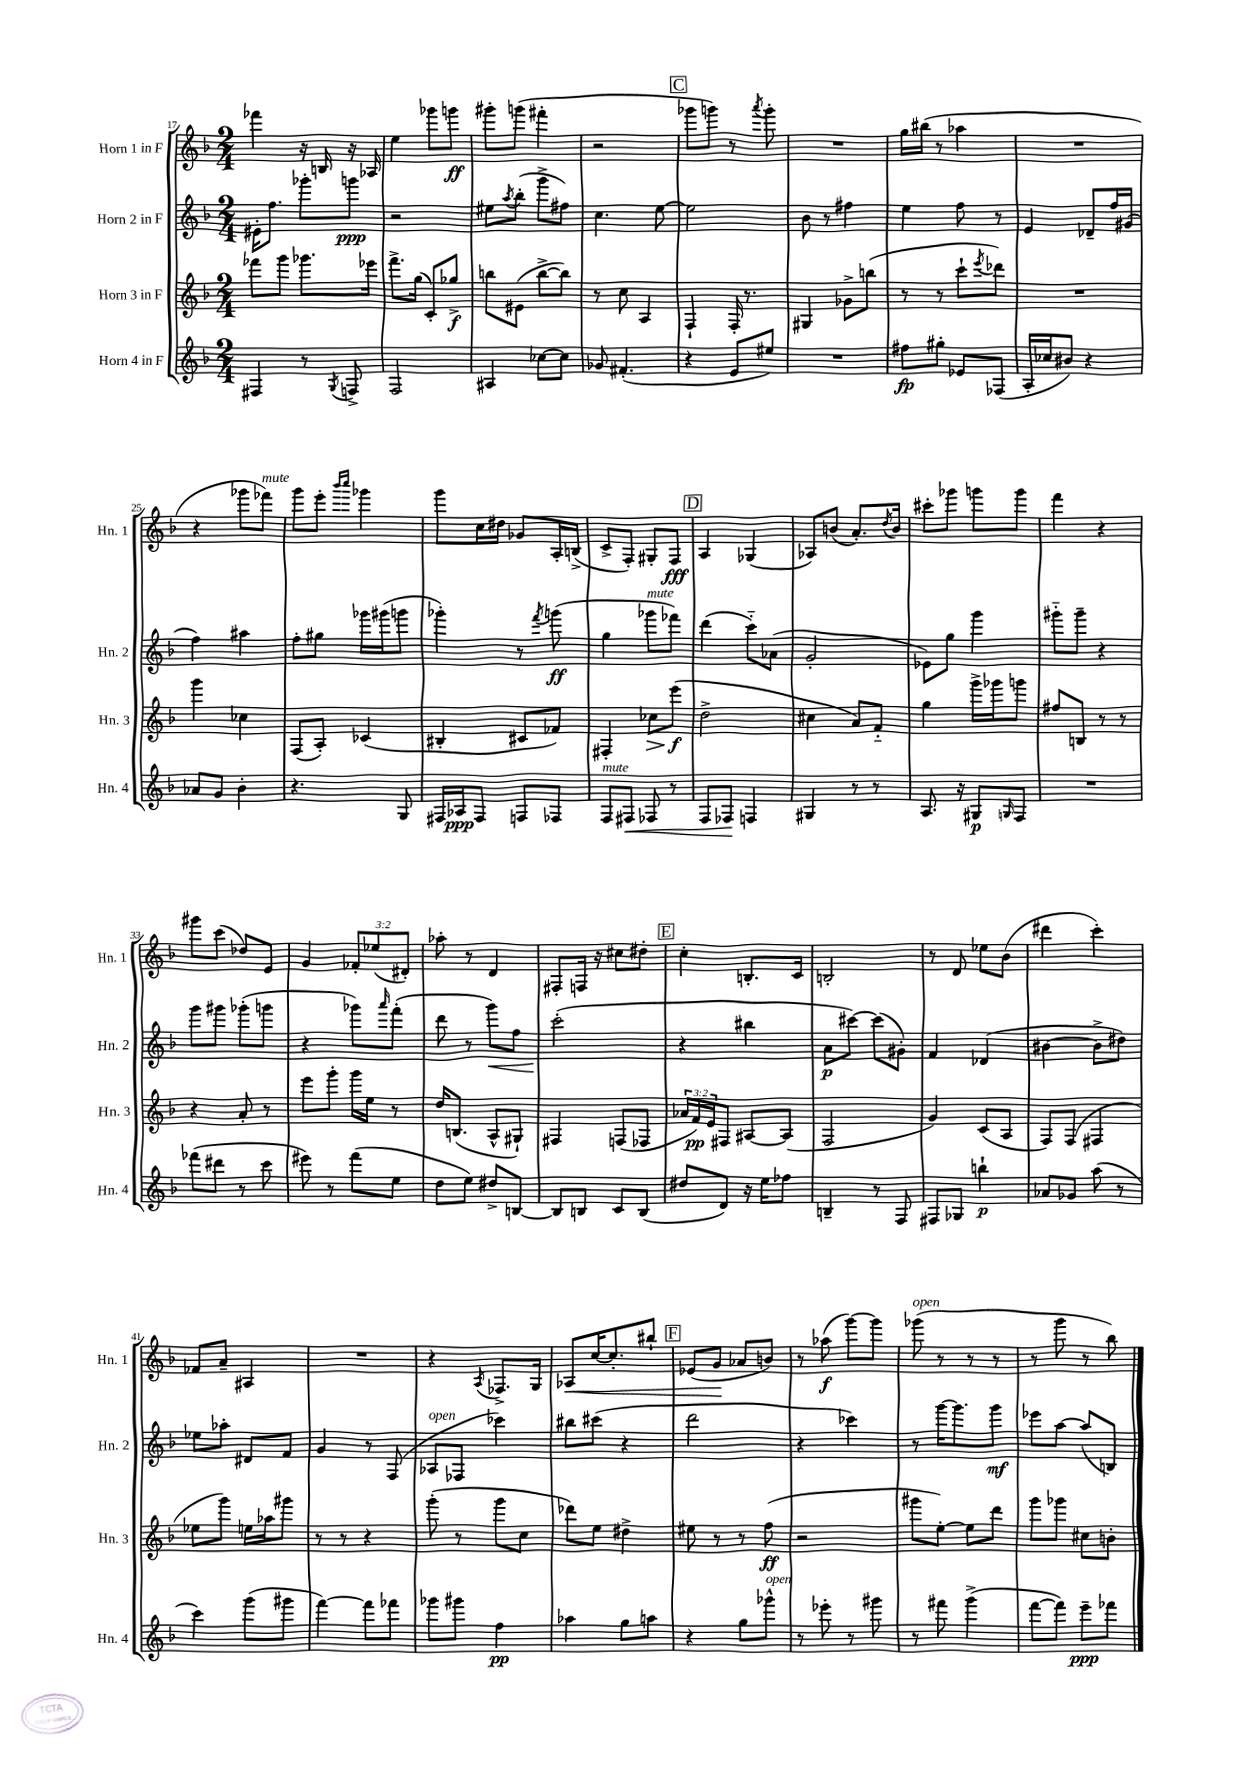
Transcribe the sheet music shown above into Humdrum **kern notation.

**kern	**kern	**kern	**kern
*staff4	*staff3	*staff2	*staff1
*clefG2	*clefG2	*clefG2	*clefG2
*k[b-]	*k[b-]	*k[b-]	*k[b-]
*M2/4	*M2/4	*M2/4	*M2/4
4F#	8fff-	16e#'	4fff-
.	.	8.ff	.
.	8ggg	.	.
8r	8.ggg-	8ggg-'	16r
.	.	.	16B
8qG	.	.	.
8F^	.	8ggg	16r
.	16eee-	.	16A-
=	=	=	=
2F	8.fff^	2r	4ee
.	(16gg	.	.
.	8c')	.	8ggg-
.	8gg-^	.	8ggg
=	=	=	=
4A#	8bb	8ee#	8ggg#'
.	.	8qaa	.
.	(8e#	(8bb-'	(8ggg
[8cc-	[8bb^	8ggg^	4fff#'
8cc-]	8bb])	8ff#)	.
=	=	=	=
8g-	8r	4.cc	2r
(4.f#'	8cc	.	.
.	4A	.	.
.	.	[8ee	.
=	=	=	=
4r	4F`	2ee]	8ggg-
.	.	.	8ggg)
8e	16F'	.	8r
.	8.r	.	.
.	.	.	8qaaa
8ee#)	.	.	8ggg'
=	=	=	=
2r	4G#	8b-	2r
.	.	8r	.
.	8g-^	4ff#	.
.	(8bb	.	.
=	=	=	=
8ff#	8r	4ee	16gg
.	.	.	(16bb#
8gg#'	8r	.	8r
8e-	8ccc`	8ff	4aa-
.	8qeee	.	.
(8F-	8ddd-)	8r	.
=	=	=	=
16A'	2r	4e	2r
16cc-	.	.	.
8b#)	.	.	.
4r	.	8d-~	.
.	.	16ff	.
.	.	(16g#	.
=	=	=	=
8a-	4ggg	4ff)	4r
8g	.	.	.
4b-'	4cc-	4aa#	8ggg-
.	.	.	8fff-)
=	=	=	=
4.r	(8F	8ff'	8ggg
.	8A')	8gg#	8eee'
.	.	.	16qqbbb-
.	.	.	16qqcccc
.	(4c-	16ggg-	4ggg-
.	.	(16ggg#	.
8G	.	8ggg	.
=	=	=	=
16F#	4B#'	4ggg-')	8ggg
16A-	.	.	.
8F#	.	.	16cc
.	.	.	16dd#
8F	8c#	8r	8g-
.	.	8qfff	.
8F-	8f-)	(8ggg	16A'
.	.	.	(16B^
=	=	=	=
8F	4F#'	4gg	8c^
8F#	.	.	8F')
8F-	8cc-	8ggg-	8G#'
8r	(8eee	8fff-)	8F
=	=	=	=
8F	2dd^	(4ddd	4A
8F-	.	.	.
4F	.	8ccc'~)	(4G-
.	.	(8a-	.
=	=	=	=
4G#	4cc#	2g'	8A-)
.	.	.	(8b
8r	8a)	.	8.a')
8r	8f'~	.	.
.	.	.	8qdd
.	.	.	16b
=	=	=	=
8.A	4gg	8e-)	8ccc#'
.	.	8gg	8ggg-
16r	.	.	.
8G#	16ggg^	4ggg	8ggg
.	16ggg-	.	.
16qqG	.	.	.
8F	8ggg	.	8ggg
=	=	=	=
2r	8ff#	8ggg#'~	4fff
.	8B	8ggg#~	.
.	8r	4r	4r
.	8r	.	.
=	=	=	=
(8fff-	4r	8ggg	8ggg#
8ddd#	.	8ggg#	(8ccc
8r	8a'	(8ggg-'	8dd-)
8ccc	8r	8ggg	8e
=	=	=	=
8eee#)	8eee	4r	4g
8r	8ggg'	.	.
(8fff	16ggg	8ggg-)	12f-'
.	16ee	.	.
.	.	.	(12ee-
.	.	16qqaaa	.
8ee	8r	(8fff'	.
.	.	.	12d#')
=	=	=	=
8dd	16dd	8ddd	8aa-'
.	(8.B	.	.
8ee)	.	8r	8r
8dd#^	8A^^	8ggg)	4d
[8B	8G#`)	8ff	.
=	=	=	=
8B]	4F#	(2ccc'	8F#'
8B	.	.	16F
.	.	.	16r
8c	(8F	.	8cc#
(8B	8F-	.	8dd#'
=	=	=	=
8dd#	24a-	4r	4cc'
.	24f)	.	.
.	24e	.	.
8d)	8F#	.	.
16r	[8A#	4bb#	8.B'
16ee	.	.	.
8ff-	(8A#]	.	.
.	.	.	16c
=	=	=	=
4B~	2F	8a	2B'
.	.	[8ccc#)	.
8r	.	(8ccc#]	.
8F	.	8g#')	.
=	=	=	=
8F#	4g)	4f	8r
8G-	.	.	8d
4bb`	(8c	(4d-	8ee-
.	8A	.	(8b-
=	=	=	=
8a-	8F)	[4b#	4ddd#
8g-	(8F	.	.
(8aa	4F#	8b#^]	4ccc')
8r	.	8dd#)	.
=	=	=	=
4ccc)	8ee-	8ee-	8f-
.	8ggg)	8aa-'	8a~
(8ggg	16ee	8d#	4A#
.	16aa-	.	.
8ggg#	8ggg#	8f	.
=	=	=	=
[4fff)	8r	4g	2r
.	8r	.	.
8fff]	4r	8r	.
8fff-	.	(8F	.
=	=	=	=
8ggg-	(8ggg'	8A-	4r
8ggg#	8r	8F-	.
.	.	.	8qA
4ff	8ggg	4ccc-)	8.F-^
.	8cc	.	.
.	.	.	16G
=	=	=	=
4aa-	8ddd-)	8bb#	8A-
.	8ee	(8ccc#	[16cc
.	.	.	8.cc']
8gg	4dd#^	4r	.
8aa	.	.	8bb#`
=	=	=	=
4r	8ee#	2ddd	(8e-
.	8r	.	8g
8gg	8r	.	8a-
8ggg-^^	(8ff	.	8b)
=	=	=	=
8r	2r	4r	8r
8eee-'	.	.	(8aa-
8r	.	4ccc-)	[8ggg)
8ggg#	.	.	8ggg]
=	=	=	=
8r	8ggg#	8r	(8ggg-
8fff#	[8ee')	[16ggg	8r
.	.	8.ggg]	.
(4ggg^	8ee]	.	8r
.	8ddd	8ggg	8r
=	=	=	=
[8fff	8ggg	8eee-	8r
8fff])	8ggg-	[8aa	8ggg
8eee~	8cc#	(8aa]	8r
8fff-	8b'	8B)	8bb-)
==	==	==	==
*-	*-	*-	*-
